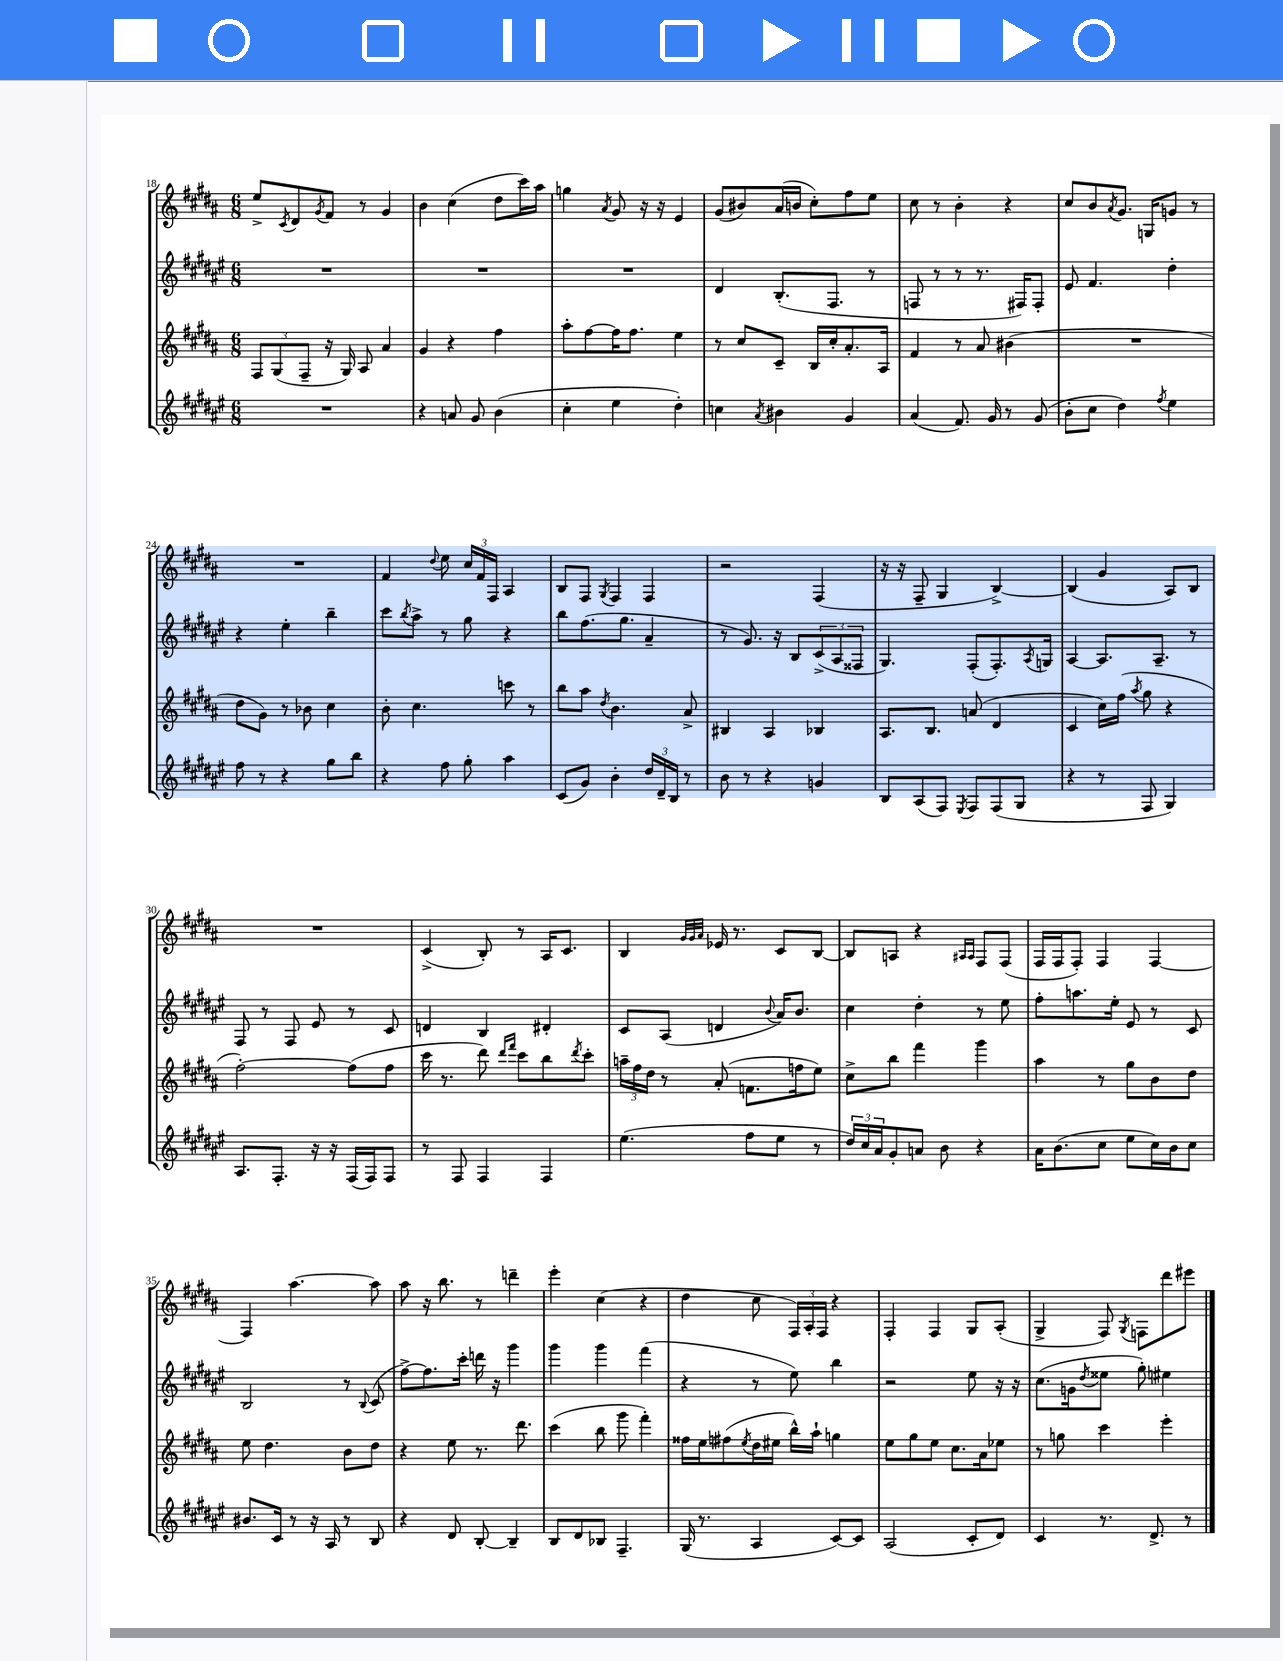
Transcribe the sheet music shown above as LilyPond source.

<<
\new StaffGroup <<
\new Staff = "s0" {
    \clef treble \key b \major \numericTimeSignature \time 6/8
    e''8-> \acciaccatura { cis'8 } dis'8 \acciaccatura { gis'8 } fis'8 r8 gis'4 |
    b'4 cis''4( dis''8 cis'''16) ais''16 |
    g''4 \acciaccatura { ais'8 } gis'8 r16 r16 e'4 |
    gis'8( bis'8) ais'16( b'16 cis''8-.) fis''8 e''8 |
    cis''8 r8 b'4-. r4 |
    cis''8 b'8 \acciaccatura { ais'8 } gis'8. g16 g'8 r8 |
    R2. |
    fis'4 \appoggiatura { dis''8 } e''8 \tuplet 3/2 { cis''16 fis'16 fis16 } ais4 |
    b8 fis8 \acciaccatura { gis8 } fis4 fis4 |
    r2 fis4( |
    r16 r16 fis8-- gis4 b4~->) |
    b4( gis'4 ais8) b8 |
    R2. |
    cis'4->( b8-.) r8 ais16 cis'8. |
    b4 \grace { gis'32 gis'32 ais'32 } ees'16 r8. cis'8 b8~ |
    b8 a8 r4 \grace { ais16 ais16 } fis8 fis8( |
    fis16 fis16 fis8-.) fis4 fis4~ |
    fis4 ais''4.~ ais''8 |
    ais''8 r16 b''8. r8 d'''4-- |
    e'''4-. cis''4( r4 |
    dis''4 cis''8 \tuplet 3/2 { fis16) ais16-. fis16 } r4 |
    fis4-. fis4 gis8 ais8-.( |
    gis4-> fis8) \acciaccatura { gis8 } f8 dis'''8 eis'''8 \bar "|." |
}
\new Staff = "s1" {
    \clef treble \key fis \major \numericTimeSignature \time 6/8
    R2. |
    R2. |
    R2. |
    dis'4 b8.-.( fis8. r8 |
    f8 r8 r8 r8. fis16) fis8-. |
    eis'8 fis'4. dis''4-. |
    r4 eis''4-. b''4-- |
    cis'''8 \acciaccatura { b''8 } ais''8-> r8 gis''8 r4 |
    b''8 fis''8.( gis''8. ais'4-- |
    r8 gis'8.) r16 b8 \tuplet 3/2 { cis'8->( ais8 fisis8 } |
    gis4.) fis8-.( fis8.-.) \acciaccatura { ais8 } g16 |
    ais4~ ais8. ais8.-- r8 |
    fis8 r8 fis8 eis'8 r8 cis'8 |
    d'4 b4 dis'4-. |
    cis'8 ais8( d'4 \appoggiatura { b'8 } ais'16) b'8. |
    cis''4 dis''4-. r8 eis''8 |
    fis''8-. a''8. eis''16-. eis'8 r8 cis'8 |
    b2 r8 \appoggiatura { b8 } cis'8( |
    fis''8~->) fis''8. cis'''16-. d'''16 r16 gis'''4 |
    gis'''4 gis'''4 fis'''4( |
    r4 r8 eis''8) b''4 |
    r2 eis''8 r16 r16 |
    cis''8.( g'16 \acciaccatura { dis''8 } eisis''8 gis''8-.) eis''4 \bar "|." |
}
\new Staff = "s2" {
    \clef treble \key b \major \numericTimeSignature \time 6/8
    \tuplet 3/2 { fis8 gis8( fis8-- } r16 gis16) ais8 ais'4 |
    gis'4 r4 fis''4 |
    ais''8-. fis''8~ fis''16 fis''8. e''4 |
    r8 cis''8 cis'8-- b16 cis''16-. ais'8.-. ais16 |
    fis'4 r8 ais'8 bis'4( |
    R2. |
    dis''8 gis'8) r8 bes'8 cis''4 |
    b'8-. cis''4. c'''8 r8 |
    b''8 ais''8 \acciaccatura { dis''8 } b'4. ais'8-> |
    bis4 ais4 bes4 |
    ais8. b8. a'8( dis'4 |
    cis'4 cis''16) fis''16( \acciaccatura { ais''8 } gis''8 r4 |
    fis''2~-.) fis''8( fis''8 |
    cis'''16 r8. dis'''8) \grace { dis'''16 fis'''16 } cis'''8 b''8 \acciaccatura { dis'''8 } cis'''8-. |
    \tuplet 3/2 { a''16-- fis''16 dis''16 } r8 ais'8-.( f'8. f''16 e''8) |
    cis''8-> b''8 fis'''4 gis'''4 |
    ais''4 r8 gis''8 b'8 dis''8 |
    e''8 dis''4. b'8 dis''8 |
    r4 e''8 r8. dis'''8. |
    cis'''4( b''8 gis'''8 fis'''4-.) |
    fisis''16 e''16 fis''8( \acciaccatura { e''8 } dis''16 eis''16 b''16-^) ais''16-! g''4 |
    e''8 gis''8 e''8 cis''8. ais'16 ees''8 |
    r8 g''8 cis'''4 e'''4-. \bar "|." |
}
\new Staff = "s3" {
    \clef treble \key fis \major \numericTimeSignature \time 6/8
    R2. |
    r4 a'8 gis'8 b'4( |
    cis''4-. eis''4 dis''4-.) |
    c''4 \acciaccatura { ais'8 } bis'4 gis'4 |
    ais'4( fis'8.) gis'16 r8 gis'8( |
    b'8-. cis''8 dis''4) \acciaccatura { fis''8 } eis''4 |
    fis''8 r8 r4 gis''8 b''8 |
    r4 fis''8 gis''8-. ais''4 |
    cis'8( gis'8) b'4-. \tuplet 3/2 { dis''16 dis'16-- b16 } r8 |
    b'8 r8 r4 g'4 |
    b8 ais8( fis8) \acciaccatura { eis8 } fis8 fis8( gis8 |
    r4 r8 fis8 gis4) |
    ais8. fis8.-. r16 r16 fis16( fis16) fis8 |
    r8 fis8 fis4 fis4 |
    eis''4.( fis''8 eis''8 r8 |
    \tuplet 3/2 { dis''16) cis''16 ais'16 } gis'8-. a'8 b'8 r4 |
    ais'16 b'8.( cis''8 eis''8 cis''16) b'16 cis''8 |
    bis'8. cis'16 r8 r16 ais16 r8 b8 |
    r4 dis'8 b8~-. b4-- |
    b8 dis'8 bes8 fis4.-- |
    gis16( r8. ais4 cis'8~) cis'8 |
    ais2( cis'8-. dis'8) |
    cis'4 r8. dis'8.-> r8 \bar "|." |
}
>>
>>
\layout { \context { \Score currentBarNumber = #18 } }
